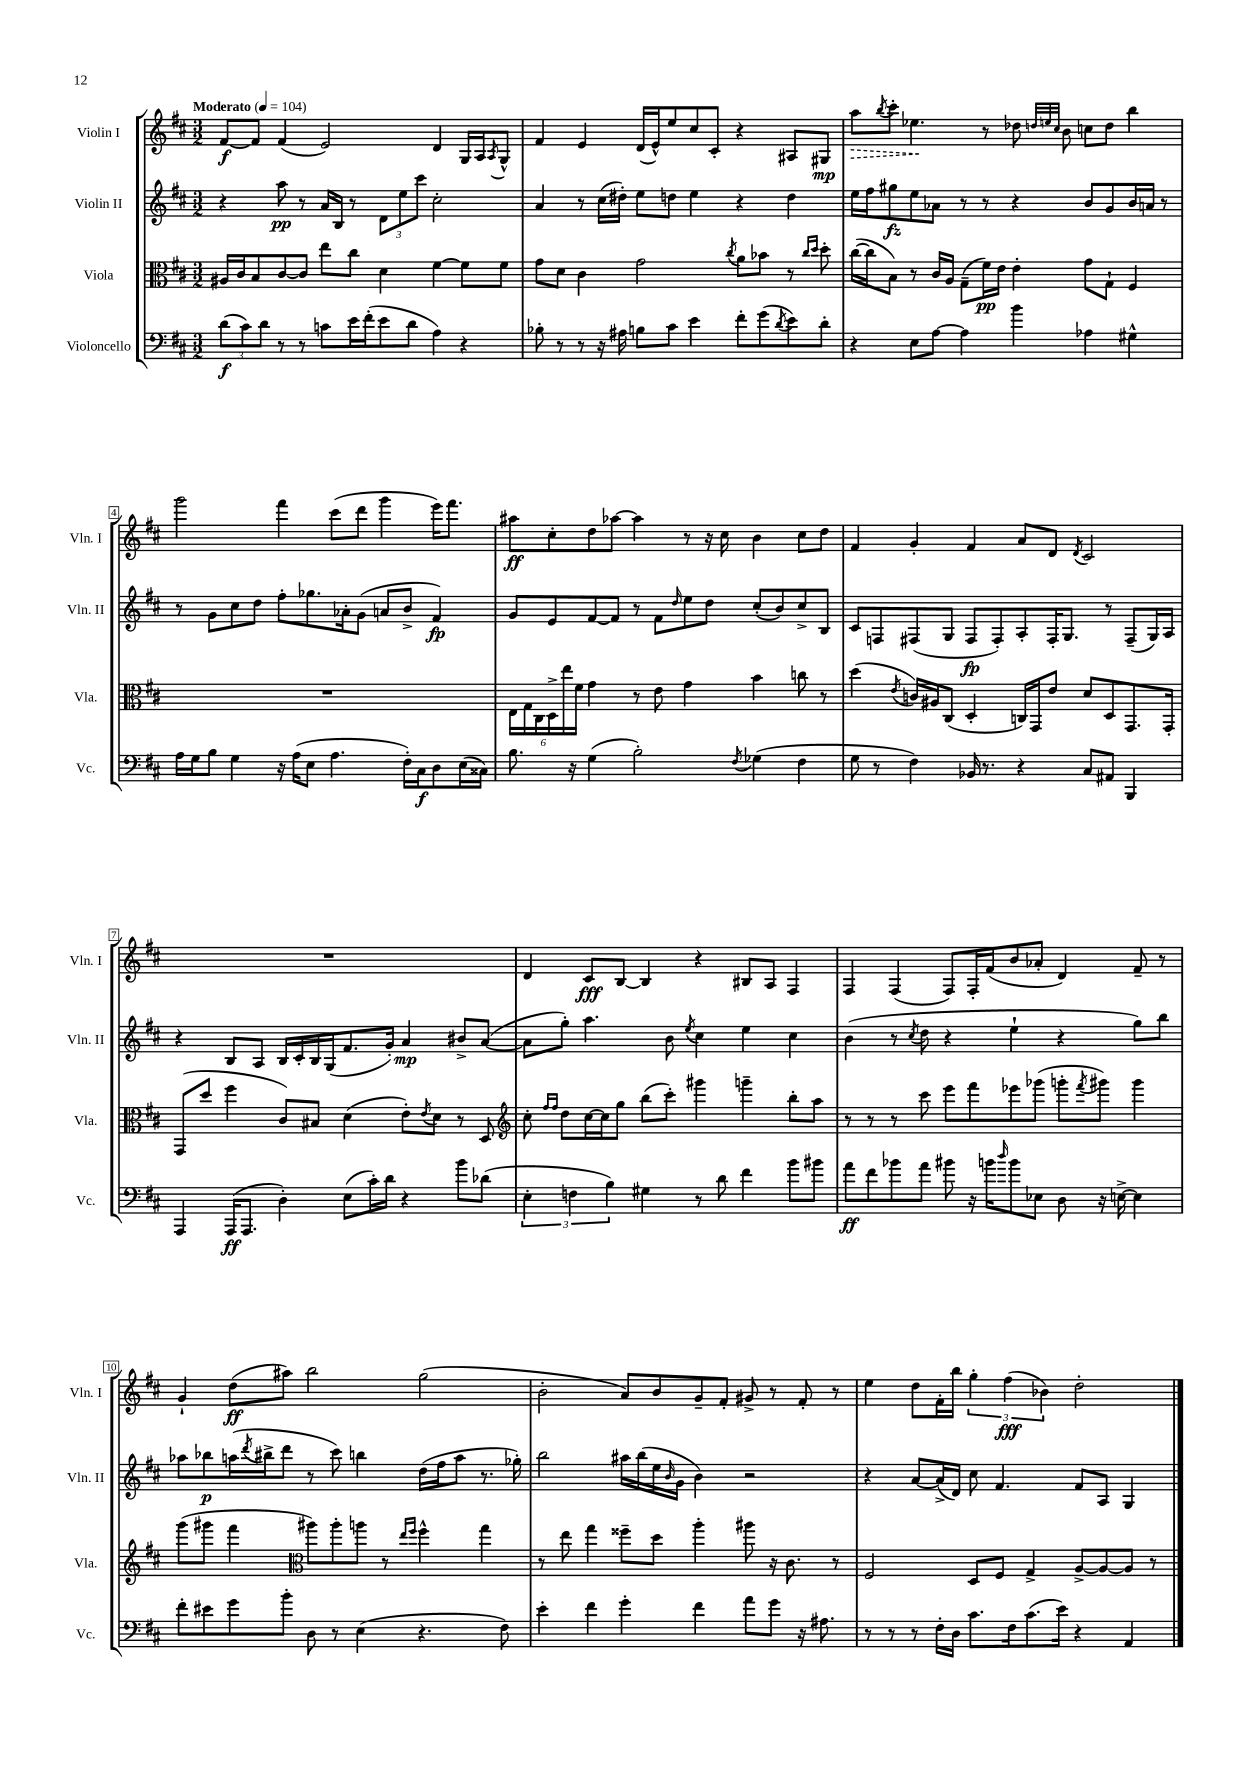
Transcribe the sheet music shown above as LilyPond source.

<<
\new StaffGroup <<
\new Staff = "s0" \with { instrumentName = "Violin I" shortInstrumentName = "Vln. I" } {
    \clef treble \key d \major \numericTimeSignature \time 3/2 \tempo "Moderato" 4 = 104
    fis'8~\f fis'8 fis'4( e'2) d'4 g16 a16 \acciaccatura { a8 } g8-^ |
    fis'4 e'4 d'16( e'16-^) e''8 cis''8 cis'8-. r4 ais8 gis8\mp |
    \once \override Hairpin.style = #'dashed-line a''8\> \acciaccatura { b''8 } cis'''8-. ees''4.\! r8 des''8 \grace { d''32 e''32 cis''32 } b'8 c''8 d''8 b''4 |
    g'''2 fis'''4 cis'''8( d'''8 g'''4 e'''16) fis'''8. |
    ais''8\ff cis''8-. d''8 aes''8~ aes''4 r8 r16 cis''16 b'4 cis''8 d''8 |
    fis'4 g'4-. fis'4 a'8 d'8 \acciaccatura { d'8 } cis'2 |
    R1. |
    d'4 cis'8\fff b8~ b4 r4 bis8 a8 fis4 |
    fis4 fis4( fis8) fis16-. fis'16( b'8 aes'8-. d'4) fis'8-- r8 |
    g'4-! d''8\ff( ais''8) b''2 g''2( |
    b'2-. a'8) b'8 g'8-- fis'8-. gis'8-> r8 fis'8-. r8 |
    e''4 d''8 fis'16-. b''16 \tuplet 3/2 { g''4-. fis''4\fff( bes'4) } d''2-. \bar "|." |
}
\new Staff = "s1" \with { instrumentName = "Violin II" shortInstrumentName = "Vln. II" } {
    \clef treble \key d \major \numericTimeSignature \time 3/2
    r4 a''8\pp r8 a'16 b16 r8 \tuplet 3/2 { d'8 e''8 cis'''8 } cis''2-. |
    a'4 r8 cis''16( dis''16-.) e''8 d''8 e''4 r4 d''4 |
    e''16 fis''16 gis''8\fz e''8 aes'8 r8 r8 r4 b'8 g'8 b'16 a'16 r8 |
    r8 g'8 cis''8 d''8 fis''8-. ges''8. aes'16-. g'8( a'8 b'8-> fis'4\fp) |
    g'8 e'8 fis'8~ fis'8 r8 fis'8 \grace { d''16 } e''8 d''8 cis''8-.( b'8) cis''8-> b8 |
    cis'8 f8 fis8( g8 fis8\fp fis8-.) a8-. fis16-. g8. r8 fis8--( g16) a16 |
    r4 b8 a8 b16 cis'16-. b16 g16( fis'8. g'16-.) a'4\mp bis'8-> a'8~( |
    a'8 g''8-.) a''4. b'8 \acciaccatura { e''8 } cis''4 e''4 cis''4 |
    b'4( r8 \acciaccatura { cis''8 } d''8 r4 e''4-! r4 g''8) b''8 |
    aes''8 bes''8\p a''16( \acciaccatura { d'''8 } bis''16-> d'''8 r8 cis'''8) b''4 d''16( fis''16 a''8 r8. ges''16-.) |
    b''2 ais''16 b''16( e''16 \grace { b'16 } g'16 b'4) r2 |
    r4 a'8~ a'16->( d'16) cis''8 fis'4. fis'8 a8 g4 \bar "|." |
}
\new Staff = "s2" \with { instrumentName = "Viola" shortInstrumentName = "Vla." } {
    \clef alto \key d \major \numericTimeSignature \time 3/2
    ais16 cis'16 b8 cis'8~ cis'8 e''8 cis''8 d'4 fis'4~ fis'8 fis'8 |
    g'8 d'8 cis'4 g'2 \acciaccatura { cis''8 } a'8 bes'8 r8 \grace { cis''16 d''16 } d''8-. |
    cis''16~( cis''16 b8) r8 cis'16 a16 g8--( fis'16\pp) e'16 e'4-. g'8 g8-! fis4 |
    R1. |
    \tuplet 6/4 { e16 g16 cis16 d16-> e''16 fis'16 } g'4 r8 e'8 g'4 b'4 c''8 r8 |
    d''4( \acciaccatura { e'8 } c'16) ais16 cis8( d4-. c16) g,16 e'8 d'8 d8 g,8. g,16-. |
    g,8( d''8 fis''4 cis'8) bis8 d'4( e'8-.) \acciaccatura { e'8 } d'8 r8 d8 |
    \clef treble cis''8-. \grace { fis''16 fis''16 } d''8 cis''16~ cis''16 g''8 b''8( cis'''8-.) gis'''4 g'''4-- b''8-. a''8 |
    r8 r8 r8 cis'''8 e'''8 fis'''8 ees'''8 ges'''8( g'''8-. \acciaccatura { fis'''8 } gis'''8) gis'''4 |
    g'''8( gis'''8 fis'''4 \clef alto ais''8) ais''8-. a''8 r8 \grace { e''16 fis''16 } fis''4-^ g''4 |
    r8 e''8 g''4 fisis''8-- d''8 a''4-. ais''8 r16 cis'8. r8 |
    fis2 d8 fis8 g4-> a8~-> a8~ a8 r8 \bar "|." |
}
\new Staff = "s3" \with { instrumentName = "Violoncello" shortInstrumentName = "Vc." } {
    \clef bass \key d \major \numericTimeSignature \time 3/2
    \tuplet 3/2 { d'8\f( cis'8) d'8 } r8 r8 c'8 e'16 fis'16-.( e'8 d'8 a4) r4 |
    bes8-. r8 r8 r16 ais16 b8 cis'8 e'4 fis'8-. g'8( \acciaccatura { d'8 } e'8) d'8-. |
    r4 e8 a8~ a4 b'4 aes4 gis4-^ |
    a16 g16 b8 g4 r16 a16( e8 a4. fis16-.) cis16\f d8 e16( cisis16) |
    b8. r16 g4( b2-.) \acciaccatura { fis8 } ges4( fis4 |
    g8 r8 fis4) bes,16 r8. r4 cis8 ais,8 b,,4 |
    a,,4 a,,16\ff( a,,8. d4-.) e8( cis'16-.) d'16 r4 b'8 des'8( |
    \tuplet 3/2 { e4-. f4 b4) } gis4 r8 d'8 fis'4 b'8 bis'8 |
    a'8\ff fis'8 bes'8 a'8 bis'8 r16 b'16 \grace { d''16 } b'8 ees8 d8 r16 e16~-> e4 |
    fis'8-. eis'8 g'8 b'8-. d8 r8 e4( r4. fis8) |
    e'4-. fis'4 g'4-. fis'4 a'8 g'8 r16 ais8. |
    r8 r8 r8 fis16-. d16 cis'8. fis16 cis'8.( e'16) r4 a,4 \bar "|." |
}
>>
>>
\layout { \context { \Score \override BarNumber.stencil = #(make-stencil-boxer 0.1 0.3 ly:text-interface::print) } }
